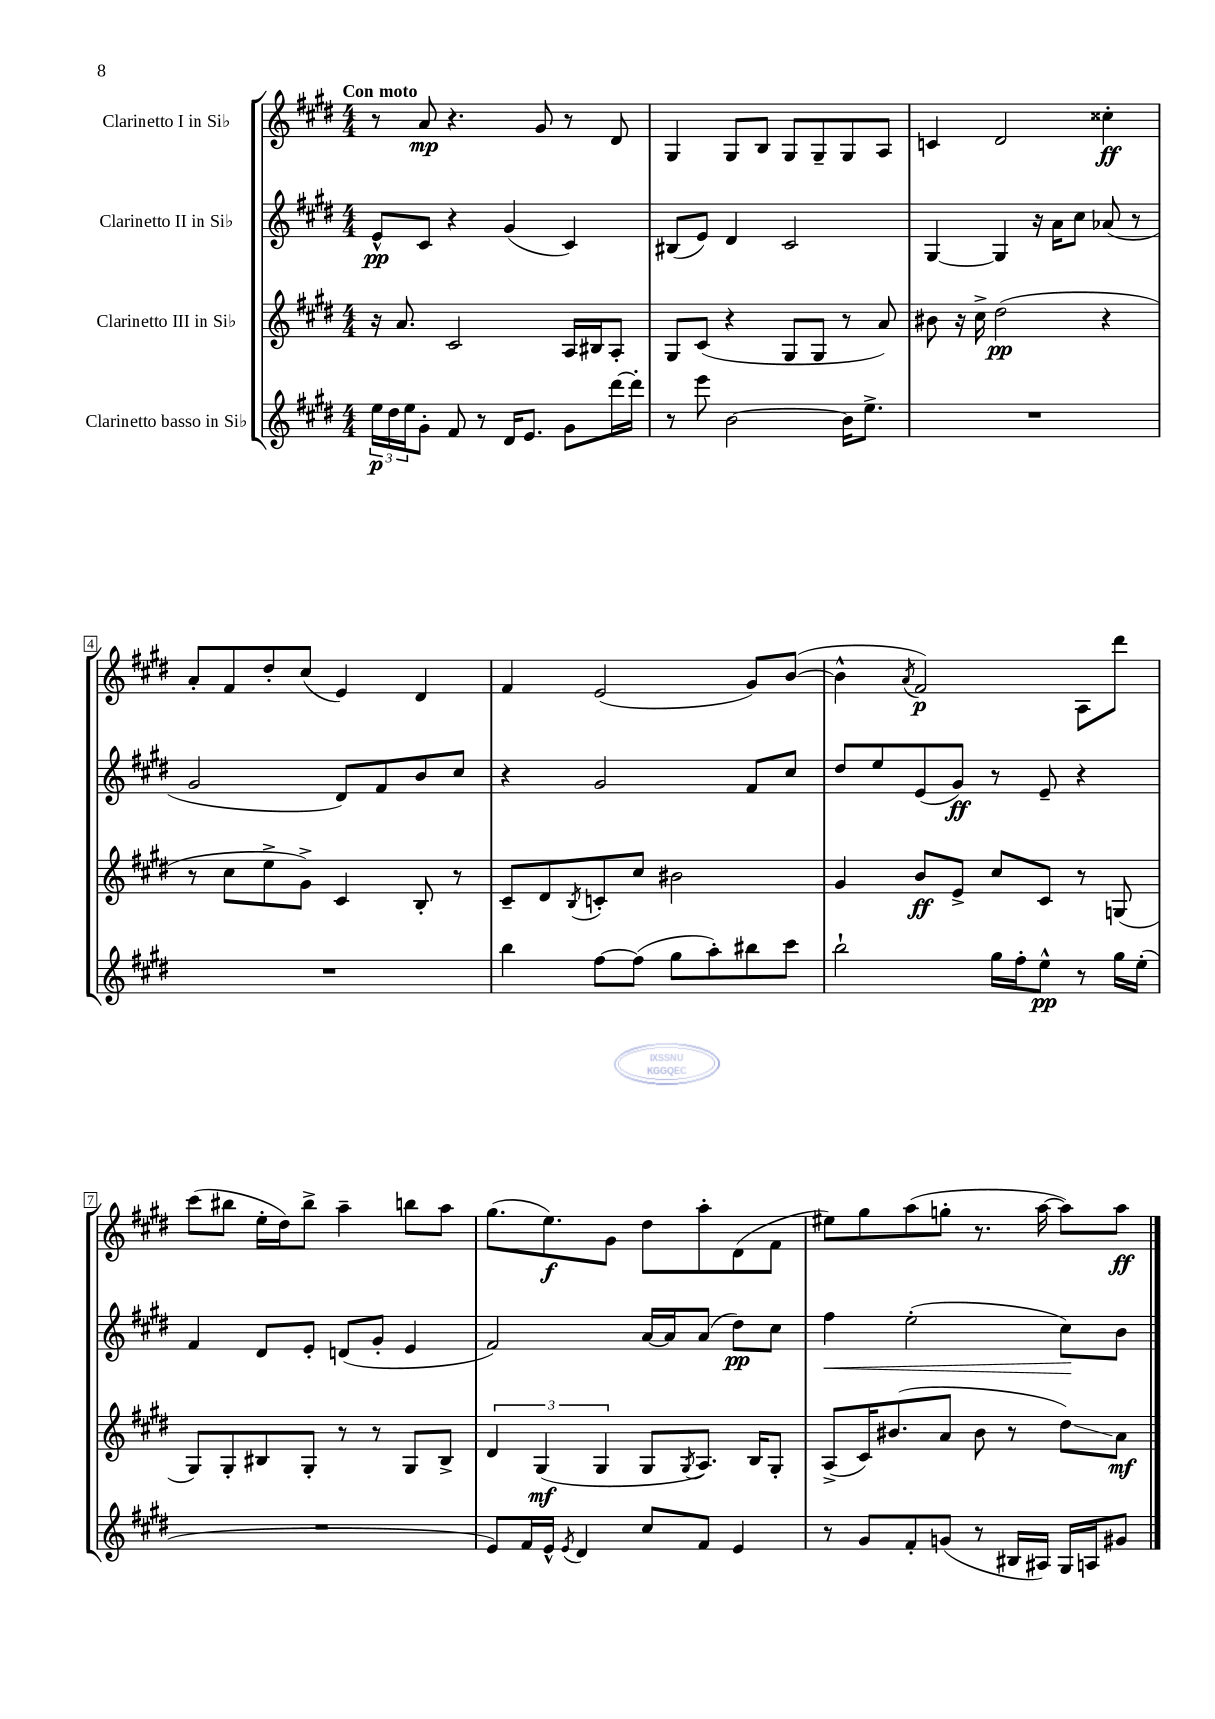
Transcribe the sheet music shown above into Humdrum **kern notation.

**kern	**kern	**kern	**kern
*staff4	*staff3	*staff2	*staff1
*clefG2	*clefG2	*clefG2	*clefG2
*k[f#c#g#d#]	*k[f#c#g#d#]	*k[f#c#g#d#]	*k[f#c#g#d#]
*M4/4	*M4/4	*M4/4	*M4/4
24ee	16r	8e^^	8r
24dd#	.	.	.
.	8.a	.	.
24ee	.	.	.
8g#'	.	8c#	8a
8f#	2c#	4r	4.r
8r	.	.	.
16d#	.	(4g#	.
8.e	.	.	.
.	.	.	8g#
8g#	16A	4c#)	8r
.	16B#	.	.
[16ddd#	8A'	.	8d#
16ddd#']	.	.	.
=	=	=	=
8r	8G#	(8B#	4G#
8eee	(8c#	8e)	.
[2b	4r	4d#	8G#
.	.	.	8B
.	8G#	2c#	8G#
.	8G#	.	8G#~
16b]	8r	.	8G#
8.ee^	.	.	.
.	8a)	.	8A
=	=	=	=
1r	8b#	[4G#	4c
.	16r	.	.
.	16cc#^	.	.
.	(2dd#	4G#]	2d#
.	.	16r	.
.	.	16a	.
.	.	8cc#	.
.	4r	(8a-	4cc##'
.	.	8r	.
=	=	=	=
1r	8r	2g#	8a'
.	8cc#	.	8f#
.	8ee^	.	8dd#'
.	8g#^)	.	(8cc#
.	4c#	8d#)	4e)
.	.	8f#	.
.	8B'	8b	4d#
.	8r	8cc#	.
=	=	=	=
4bb	8c#~	4r	4f#
.	8d#	.	.
.	8qB	.	.
[8ff#	8c'	2g#	(2e
(8ff#]	8cc#	.	.
8gg#	2b#	.	.
8aa')	.	.	.
8bb#	.	8f#	8g#)
8ccc#	.	8cc#	([8b
=	=	=	=
2bb`	4g#	8dd#	4b^^]
.	.	8ee	.
.	.	.	8qa
.	8b	(8e	2f#)
.	8e^	8g#)	.
16gg#	8cc#	8r	.
16ff#'	.	.	.
8ee^^	8c#	8e~	.
8r	8r	4r	8A
16gg#	(8G	.	8ddd#
(16ee'	.	.	.
=	=	=	=
1r	8G#)	4f#	(8ccc#
.	8G#'	.	8bb#
.	8B#	8d#	16ee'
.	.	.	16dd#)
.	8G#'	8e'	8bb#^
.	8r	(8d	4aa~
.	8r	8g#'	.
.	8G#	4e	8bb
.	8B#^	.	8aa
=	=	=	=
8e)	6d#	2f#)	(8.gg#
16f#	.	.	.
.	(6G#	.	.
16e^^	.	.	8.ee)
8qe	.	.	.
4d#	.	.	.
.	6G#	.	.
.	.	.	8g#
8cc#	8G#	[16a	8dd#
.	.	16a]	.
.	8qG#	.	.
8f#	8.A)	(8a	8aa'
4e	.	8dd#)	(8d#
.	16B	.	.
.	8G#'	8cc#	8f#
=	=	=	=
8r	(8A^	4ff#	8ee#)
8g#	16c#)	.	8gg#
.	(8.b#	.	.
8f#'	.	(2ee'	(8aa
(8g	8a	.	8gg'
8r	8b#	.	8.r
16B#	8r	.	.
16A#)	.	.	[16aa
16G#	8dd#)	8cc#)	8aa])
16A	.	.	.
8g#	8a	8b	8aa
==	==	==	==
*-	*-	*-	*-
